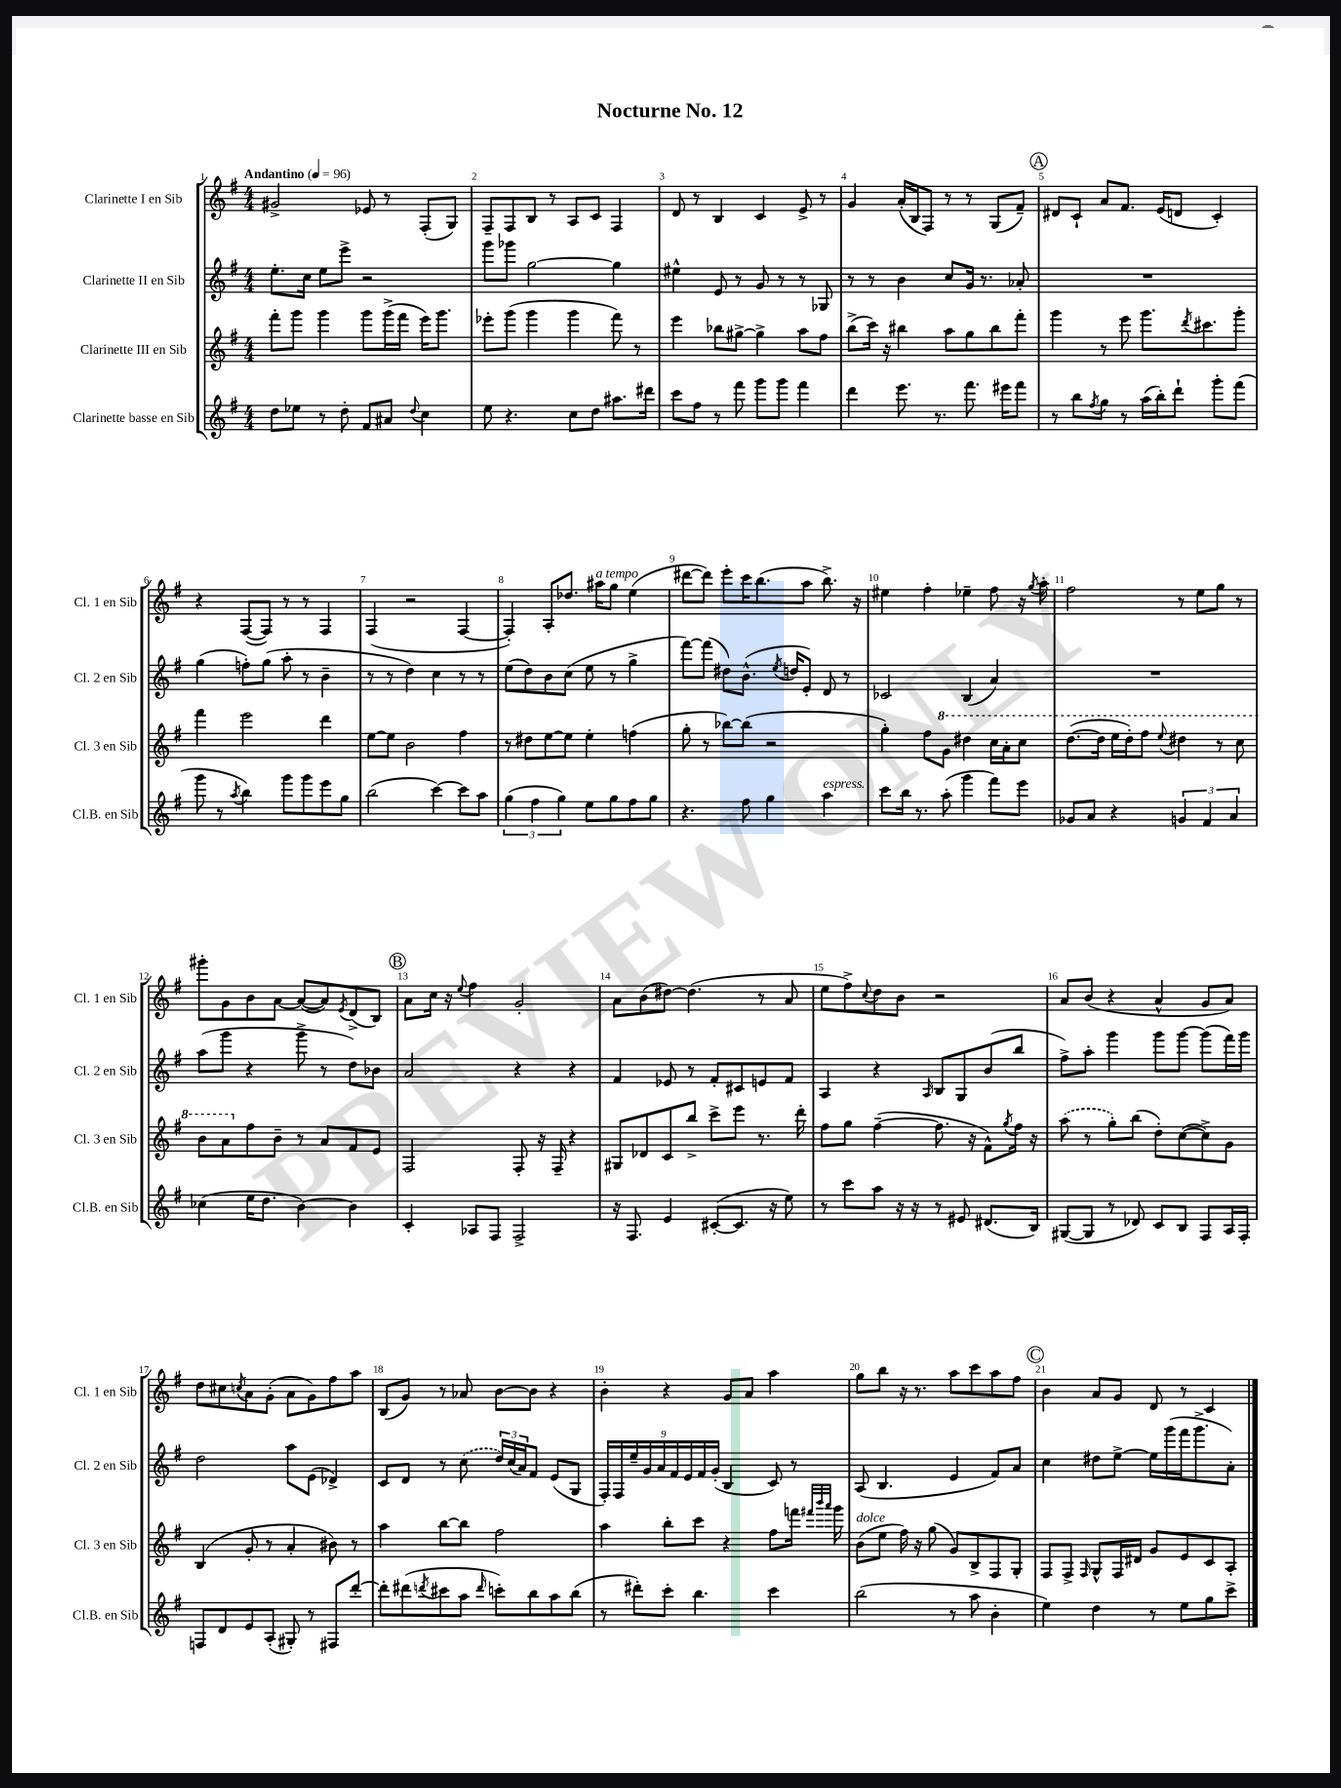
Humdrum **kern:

**kern	**kern	**kern	**kern
*part4	*part3	*part2	*part1
*staff4	*staff3	*staff2	*staff1
*I"Clarinette basse en Sib	*I"Clarinette III en Sib	*I"Clarinette II en Sib	*I"Clarinette I en Sib
*I'Cl.B. en Sib	*I'Cl. 3 en Sib	*I'Cl. 2 en Sib	*I'Cl. 1 en Sib
*clefG2	*clefG2	*clefG2	*clefG2
*k[f#]	*k[f#]	*k[f#]	*k[f#]
*M4/4	*M4/4	*M4/4	*M4/4
*MM96	*MM96	*MM96	*MM96
=1	=1	=1	=1
!	!	!	!LO:TX:a:B:t=Andantino
8dd\L	8fff#'\L	8.ee'\L	2g#X^/
8ee-X\J	8ggg\J	.	.
.	.	16cc\Jk	.
8r	4ggg\	8ee\L	.
8dd'\	.	8eee^\J	.
8f#/L	8ggg\L	2r	8e-X/
8a#X/J	(16ggg^\L	.	8r
.	16fff#\JJ	.	.
8qqdd/	.	.	.
4cc\	16eee\KL)	.	(8F#'/L
.	8.ggg\J	.	.
.	.	.	8G/J)
=2	=2	=2	=2
8ee\	8eee-X'\L	8ggg\L	8F#~/L
4.r	(8ggg\J	8ggg-X\J	8F#/
.	4ggg\	[2gg\	8B/J
.	.	.	8r
8cc\L	4ggg\	.	8A/L
8dd\J	.	.	8c/J
8.aa#X\L	8fff#\)	4gg\]	4F#/
.	8r	.	.
16ddd#X\Jk	.	.	.
=3	=3	=3	=3
8ccc\L	4eee\	4ee#X^^\	8d/
8ff#\J	.	.	8r
8r	8bb-X\L	8e/	4B/
8fff#\	[8gg#X^\J	8r	.
8ggg\L	4gg#^\]	8g/	4c/
8ggg\J	.	8r	.
4fff#\	8aa\L	8r	8e^/
.	8ff#\J	8G-X/	8r
=4	=4	=4	=4
4ddd\	(8bb^\L	8r	4g/
.	16ccc\Jk)	8r	.
.	16r	.	.
8.eee\	4bb#X\	4b\	(16a'/LL
.	.	.	16B/J
.	.	.	8F#/J)
8.r	.	.	.
.	8aa\L	8cc/L	8r
8.fff#\	8gg\	16g/Jk	8r
.	.	8.r	.
.	8bb#\	.	(8G/L
16eee#X\KL	.	.	.
8fff#\J	8fff#'\J	8a-X'/	8f#~/J)
!!LO:REH:place=s1:t=A
=5	=5	=5	=5
8r	4ggg\	1r	8d#X/L
8bb\L	.	.	8c`/J
8qff#/	.	.	.
8gg\J	8r	.	8a/L
8r	8eee\	.	8.f#/J
(16aa\LL	8.ggg\L	.	.
16bb'\J)	.	.	(16e/KL
8ddd`\J	.	.	8dn/J
.	8qddd/	.	.
.	8.ccc#X\	.	.
8ggg'\L	.	.	4c'/)
(8fff#\J	8ggg'\J	.	.
!!LO:LB:g=z
=6	=6	=6	=6
8ggg\	4fff#\	(4gg\	4r
8r	.	.	.
8qaa/	.	.	.
4bb\)	2eee\	8ffn'\L)	([8F#/L
.	.	(8gg\J	8F#/J])
8ggg\L	.	8aa'\	8r
8ggg\	.	8r	8r
8eee\	4ddd\	4b~\	4F#/
8gg\J	.	.	.
=7	=7	=7	=7
(2bb\	[8ee\L	8r	(4F#/
.	8ee\J]	8r	.
.	2b\	4dd\)	2r
[4ccc\)	.	4cc\	.
8ccc\L]	4ff#\	8r	[4F#/
8aa\J	.	8r	.
=8	=8	=8	=8
(6gg\	8r	(8ee\L	4F#'/])
.	8dd#X\L	8dd\)	.
6ff#\	.	.	.
.	[8ee\	8b\	8A'/L
6gg\)	.	.	.
.	8ee\J]	(8cc\J	8.dd-X/J
8ee\L	4ee'\	8ee\	.
!	!	!	!LO:TX:a:i:t=a tempo
.	.	.	16aa#X\KL
8gg\	.	8r	8gg\J
8ff#\	(4ffn\	4gg^\	(4ee\
8gg\J	.	.	.
=9	=9	=9	=9
4.r	8gg'\	[8fff#\L)	[8ddd#X\L
.	8r	(8fff#\J]	8ddd#\J])
.	[8bb-X\L)	8dd#X\L)	8eee'\L
8ff#\	(8bb-\J]	(8.b^^\J	16ccc\K
.	.	.	(8.bb\
4gg\	2r	.	.
.	.	8qee/	.
.	.	16ddn/KL	.
.	.	8e'/J)	8aa\J
!LO:TX:a:i:t=espress.	!	!	!
4aa\	.	8d/	8.bb^\)
.	.	8r	.
.	.	.	16r
=10	=10	=10	=10
8ccc\L	4gg'\)	2c-X/	4ee#X\
16bb\Jk	.	.	.
8.r	.	.	.
.	8ff#\L	.	4ff#'\
*	*8va	*	*
(8aa'\	8gg\J	.	.
4ggg\	4ddd#X\	(4B/	4ee-X~\
8fff#\L)	16ccc\LL	4a/)	8ff#\
.	16aa'\J	.	.
8eee\J	8ccc\J	.	16r
.	.	.	8qgg/
.	.	.	16aa'\
=11	=11	=11	=11
8g-X/L	([8.ddd\L	1r	2ff#\
8a/J	.	.	.
.	16ddd\Jk]	.	.
4r	16eee\LL	.	.
.	16ddd'\J)	.	.
.	8fff#\J	.	.
.	8qqeee/	.	.
6gn/	4ddd#X\	.	8r
.	.	.	8ee\L
6f#/	.	.	.
.	8r	.	8gg\J
6a/	.	.	.
.	8ccc\	.	8r
!!LO:LB:g=z
=12	=12	=12	=12
(4cc-X\	8bb\L	(8aa\L	8ggg#X'\L
.	8aa\	8ggg\J	8g\
*	*X8va	*	*
16ee\KL	8ff#\	4r	8b\
8.dd\J	.	.	.
.	8b~\J	.	[8a\J
[4b\)	8r	8ggg^\	(8a/L_
.	8a/L	8r	8a/])
.	.	.	8qe/
4b\]	8f#/	8dd\L)	(8d^/
.	8e/J	8b-X\J	8B/J)
!!LO:REH:place=s1:t=B
=13	=13	=13	=13
4c'/	2F#/	2a/	8a\L
.	.	.	16cc\Jk
.	.	.	16r
.	.	.	8qqee/
8A-X/L	.	.	4ff#\
8F#/J	.	.	.
2F#^/	8F#'/	4r	2g'/
.	16r	.	.
.	16F#~/	.	.
.	4r	4r	.
=14	=14	=14	=14
16r	8G#X/L	4f#/	8a\L
8.F#/	.	.	.
.	8d-X/	.	(8b\
4e/	8c/	8e-X/	[8dd#X\J)
.	8bb^/J	8r	(4.dd#\]
([8c#X'/L	8ccc^\L	8f#'/L	.
8.c#/J]	8eee\J	8c#X/	.
.	8.r	8en/	8r
16r	.	.	.
8ee\)	.	8f#/J	8a/
.	16ddd'\	.	.
=15	=15	=15	=15
8r	8ff#\L	4A/	8ee\L
8ccc\L	8gg\J	.	8ff#^\)
.	.	.	8qqcc/
8aa\J	([4ff#~\	4r	8dd\
16r	.	.	8b\J
16r	.	.	.
.	.	16qqA/	.
8r	8.ff#\]	8B/L	2r
8e#X/	.	8G/	.
.	16r	.	.
(8.d#X/L	8f#^^\L)	(8b/	.
.	8qgg/	.	.
.	16ff#\Jk	8bb/J	.
16B/Jk)	16r	.	.
=16	=16	=16	=16
([8G#X/L	(8aa\	8ff#^\L)	8a/L
8G#/J]	8r	8aa'\J	(8b/J
8r	8gg'\L)	4ggg\	4r
8d-X/)	(8bb\J	.	.
8c/L	8dd'\L)	8ggg\L	4a^^/
8B/J	([8cc\	[8ggg\J	.
8F#/L	8cc^\])	(8ggg\L]	8g/L
16A/L	8g\J	16fff#\L)	8a/J)
16F#'/JJ	.	16ggg\JJ	.
!!LO:LB:g=z
=17	=17	=17	=17
8Fn/L	(4B/	2dd\	8dd\L
8d/	.	.	8cc#X\
.	.	.	8qccn/
8e/	8g'/	.	8a\
(8A'/J	8r	.	(8g'\J
8G#X'/)	4a'/	8aa\L	8a\L
8r	.	(8e\J	8g\)
8F#X/L	8b#X\)	4d-X^/)	8ff#\
[8ddd'/J	8r	.	8aa\J
=18	=18	=18	=18
8ddd'\L]	4aa\	8c/L	(8B/L
(8ddd#X\	.	8d/J	8g/J)
8qdddn/	.	.	.
8ccc#X\	[8bb\L	8r	8r
8aa\J	8bb\J]	(8cc\	8a-X/
16qqddd/	.	.	.
8cccn'\L)	2ff#\	24dd/LL)	[8b\L
.	.	(24cc/	.
.	.	24a/J)	.
8bb\	.	8f#/J	8b\J]
8aa\	.	(8e/L	4r
(8bb\J	.	8G/J	.
=19	=19	=19	=19
8r	4aa\	18F#'/LL)	4b'\
.	.	18F#/	.
.	.	18ee~/	.
8ddd#X'\L)	.	.	.
.	.	18g/	.
.	.	18a/	.
8ccc'\J	8bb'\L	.	4r
.	.	18f#/	.
.	.	18e/	.
4.bb\	8ccc\J	.	.
.	.	18f#/	.
.	.	(18g'/JJ	.
.	4r	4B/	8g/L
.	.	.	8a/J
4ccc\	8ff#\L	8c/)	4aa\
.	16fffn\Jk	8r	.
.	32qqfff#X/LLL	.	.
.	32qqbbb/	.	.
.	32qqaaa/JJJ	.	.
.	16ggg\	.	.
=20	=20	=20	=20
!	!LO:TX:a:i:t=dolce	!	!
(2bb\	(8b\L	(8A/	8gg\L
.	8ee\J	4.B/	8bb\J
.	16ff#\)	.	16r
.	16r	.	8.r
.	(8gg\	.	.
8r	8g/L)	4e/	8aa\L
8aa\	8B^/	.	8ccc\
4b'\	8F#/	8f#/L)	8aa\
.	8G'/J	8a/J	8ff#\J
!!LO:REH:place=s1:t=C
=21	=21	=21	=21
4ee\)	8F#/L	4cc\	4b\
.	8F#^/J	.	.
.	16qqF#/	.	.
4dd\	8G^^/L	8dd#X\L	8a/L
.	16F#/L	[8ee^\J	8g/J
.	16d#X/JJ	.	.
8r	8g/L	16ee\LL]	8d/
.	.	(16ggg\	.
8ee\L	8e/	16fff#\J	8r
.	.	8.ggg^\	.
8gg\	8c/	.	4c/
8ccc^\J	8A'/J	8a'\J)	.
==	==	==	==
*-	*-	*-	*-
